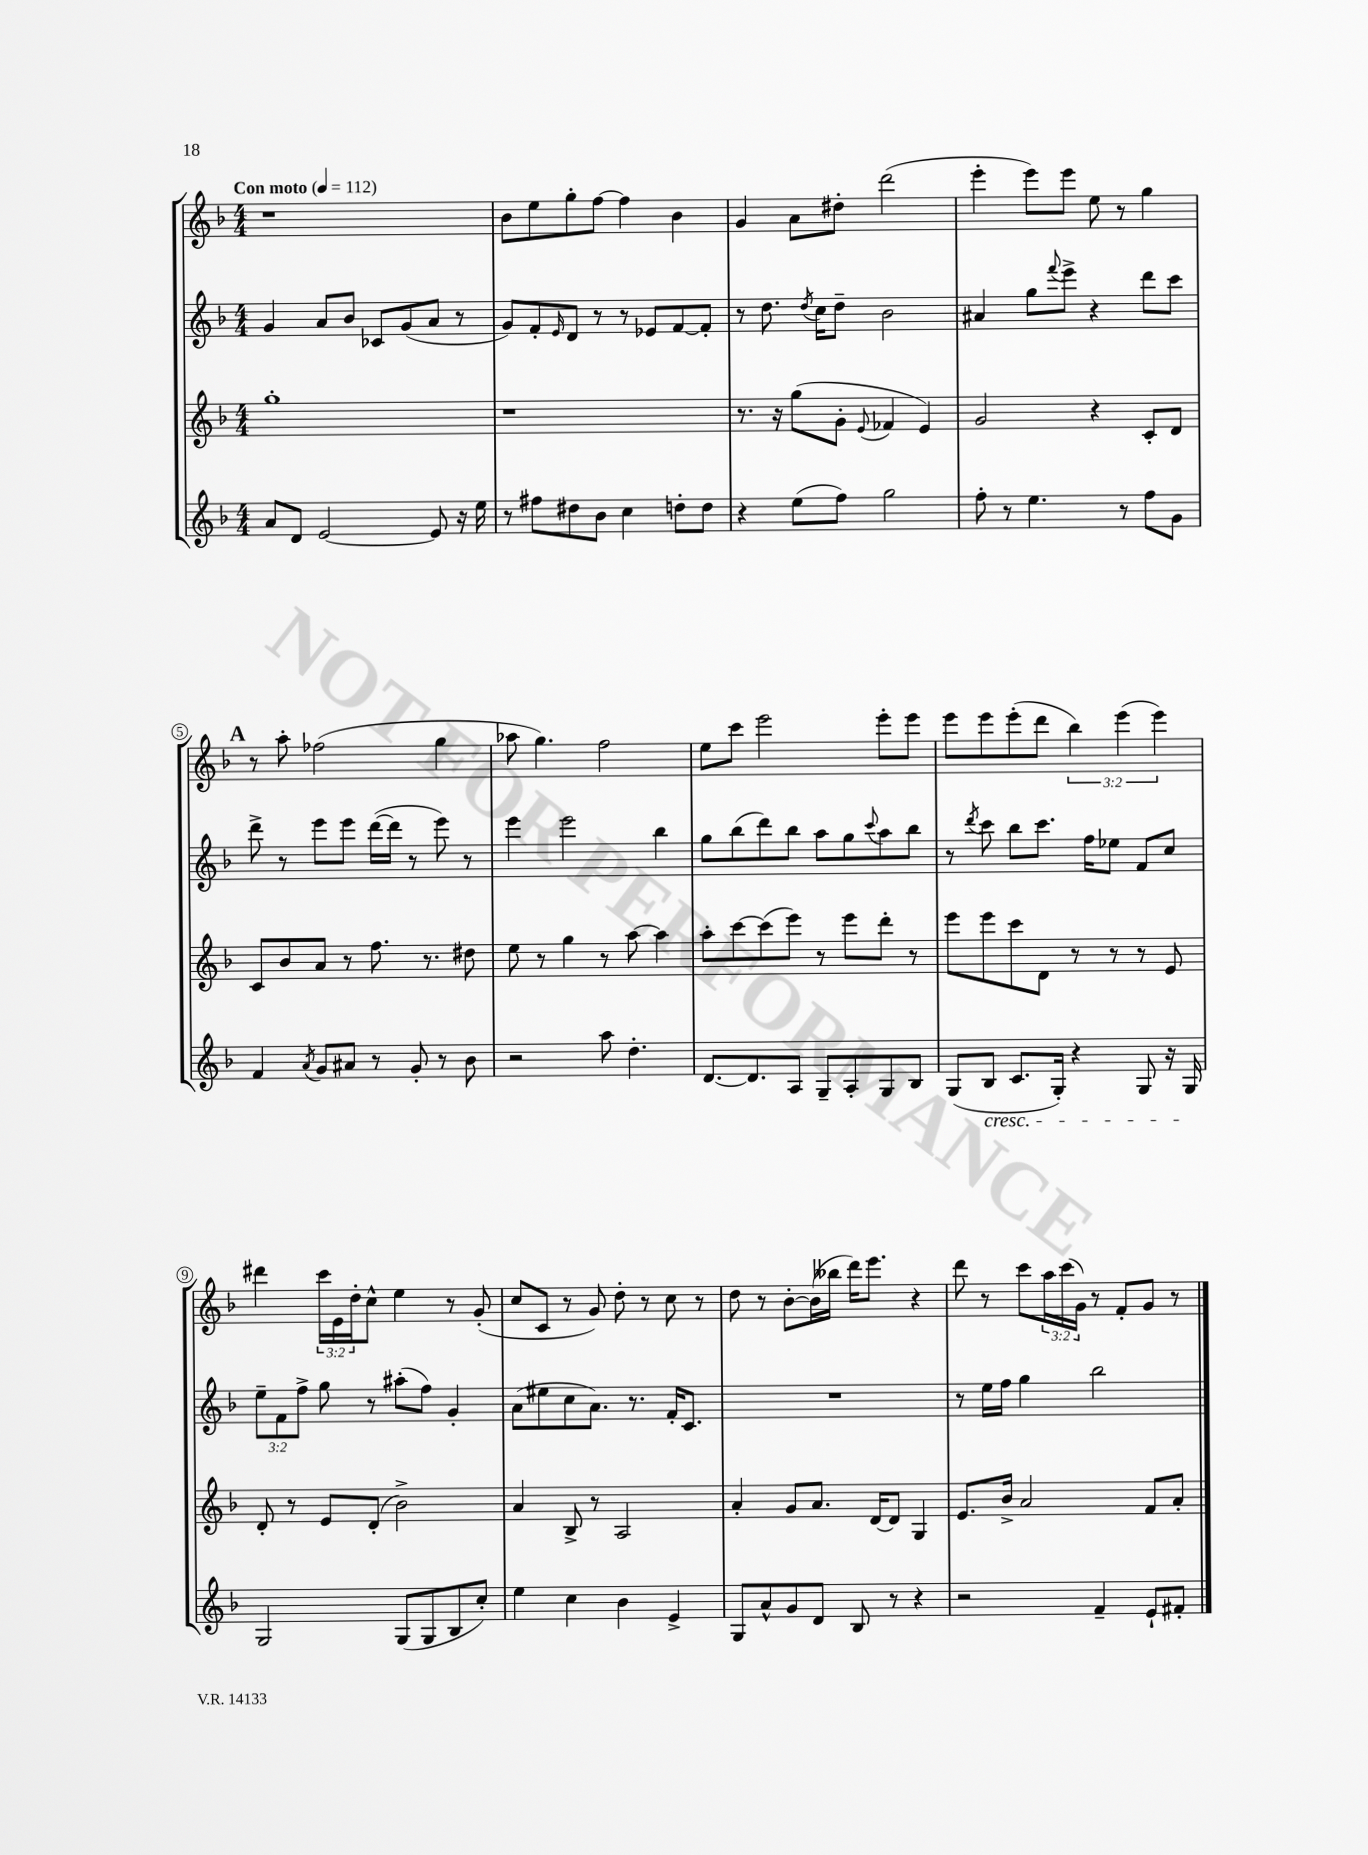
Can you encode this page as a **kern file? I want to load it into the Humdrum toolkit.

**kern	**kern	**kern	**kern
*staff4	*staff3	*staff2	*staff1
*clefG2	*clefG2	*clefG2	*clefG2
*k[b-]	*k[b-]	*k[b-]	*k[b-]
*M4/4	*M4/4	*M4/4	*M4/4
*MM112	*MM112	*MM112	*MM112
8a	1gg'	4g	1r
8d	.	.	.
[2e	.	8a	.
.	.	8b-	.
.	.	8c-	.
.	.	(8g	.
8e]	.	8a	.
16r	.	8r	.
16ee	.	.	.
=	=	=	=
8r	1r	8g)	8b-
8ff#	.	8f'	8ee
.	.	16qqe	.
8dd#	.	8d	8gg'
8b-	.	8r	[8ff
4cc	.	8r	4ff]
.	.	8e-	.
8dd'	.	[8f	4b-
8dd	.	8f']	.
=	=	=	=
4r	8.r	8r	4g
.	.	8.dd	.
.	16r	.	.
(8ee	(8gg	.	8a
.	.	8qdd	.
.	.	16cc	.
8ff)	8g'	8dd~	8dd#'
.	8qqe	.	.
2gg	4f-	2b-	(2ddd
.	4e)	.	.
=	=	=	=
8ff'	2g	4a#	4eee'
8r	.	.	.
4.ee	.	8gg	8eee)
.	.	8qqfff	.
.	.	8eee^	8eee
.	4r	4r	8ee
8r	.	.	8r
8ff	8c'	8ddd	4gg
8g	8d	8ccc	.
=	=	=	=
4f	8c	8ddd^	8r
.	8b-	8r	8aa'
8qa	.	.	.
8g	8a	8eee	(2ff-
8a#	8r	8eee	.
8r	8.ff	([16ddd	.
.	.	16ddd]	.
8g'	.	8r	.
.	8.r	.	.
8r	.	8eee)	4gg
8b-	8dd#	8r	.
=	=	=	=
2r	8ee	4eee	8aa-
.	8r	.	4.gg)
.	4gg	2eee	.
8aa	8r	.	2ff
4.dd'	[8aa	.	.
.	4aa]	4bb-	.
=	=	=	=
[8.d	8aa'	8gg	8ee
.	[8ccc	(8bb-	8ccc
8.d]	.	.	.
.	(8ccc]	8ddd)	2eee
8A	8eee)	8bb-	.
8G~	8r	8aa	.
8A'	8eee	8gg	.
.	.	8qqccc	.
8G	8ddd'	8aa	8eee'
8B-	8r	8bb-	8eee
=	=	=	=
(8G	8eee	8r	8eee
.	.	8qddd	.
8B-	8eee	8ccc	8eee
8.c	8ccc	8bb-	(8eee'
.	8d	8.ccc	8ddd
16G')	.	.	.
4r	8r	.	6bb-)
.	.	16ff	.
.	8r	8ee-	.
.	.	.	(6eee
8G	8r	8f	.
.	.	.	6eee)
16r	8e	8cc	.
16G	.	.	.
=	=	=	=
2G	8d'	12ee~	4ddd#
.	.	12f	.
.	8r	.	.
.	.	12ff^	.
.	8e	8gg	24ccc
.	.	.	24e
.	.	.	24dd'
.	(8d'	8r	8cc^^
(8G	2b-^)	(8aa#'	4ee
8G	.	8ff)	.
8B-	.	4g'	8r
8cc')	.	.	(8g'
=	=	=	=
4ee	4a	(8a	8cc
.	.	8ee#	8c
4cc	8B-^	8cc	8r
.	8r	8.a)	8g)
4b-	2A	.	8dd'
.	.	8.r	.
.	.	.	8r
4e^	.	16f'	8cc
.	.	8.c	.
.	.	.	8r
=	=	=	=
8G	4a'	1r	8dd
8a^^	.	.	8r
8g	8g	.	[8b-'
8d	8.a	.	(16b-]
.	.	.	16bb--
8B-	.	.	16ddd)
.	[16d	.	8.eee
8r	8d]	.	.
4r	4G	.	4r
=	=	=	=
2r	8.e	8r	8ddd
.	.	16ee	8r
.	16b-^	16ff	.
.	2a	4gg	8ccc
.	.	.	24aa
.	.	.	(24ccc
.	.	.	24g)
4f~	.	2bb-	8r
.	.	.	8f'
8e`	8f	.	8g
8f#'	8a'	.	8r
==	==	==	==
*-	*-	*-	*-
